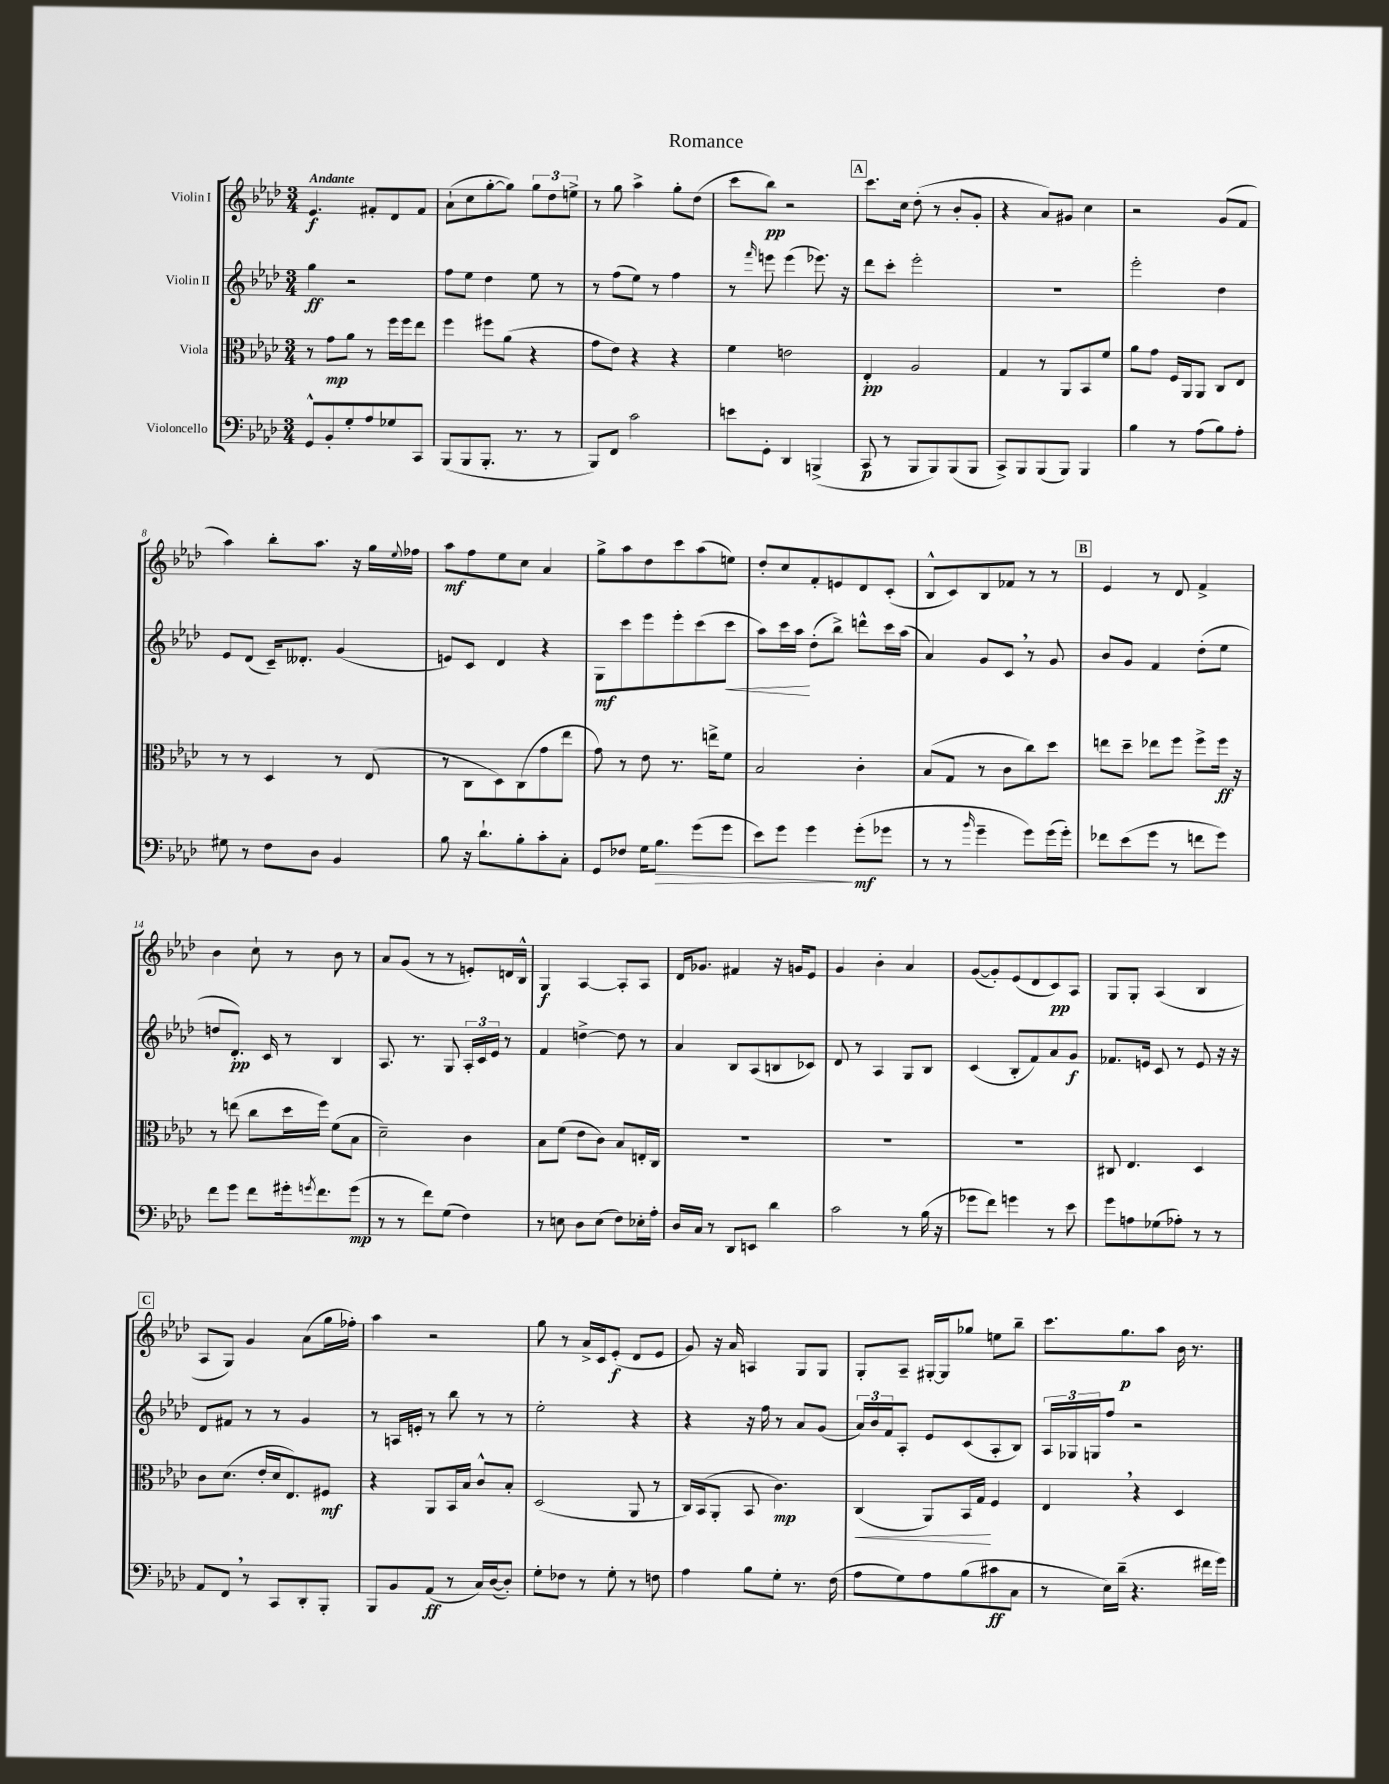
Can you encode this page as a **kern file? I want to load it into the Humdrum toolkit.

**kern	**kern	**kern	**kern
*staff4	*staff3	*staff2	*staff1
*clefF4	*clefC3	*clefG2	*clefG2
*k[b-e-a-d-]	*k[b-e-a-d-]	*k[b-e-a-d-]	*k[b-e-a-d-]
*M3/4	*M3/4	*M3/4	*M3/4
8GG^^	8r	4gg	4.e-
8BB-'	8g	.	.
8G'	8a-	2r	.
8A-	8r	.	8f#'
8G-	16ff	.	8d-
.	16ff	.	.
8CC	8ee-	.	8f#
=	=	=	=
(8BBB-	4ff	8ff	(8a-`
8BBB-	.	8ee-	8cc
8.BBB-'	8ff#	4dd-	[8gg'
.	(8a-	.	8gg])
8.r	.	.	.
.	4r	8ee-	12gg
.	.	.	12dd-
8r	.	8r	.
.	.	.	12ee^
=	=	=	=
8BBB-)	8g	8r	8r
8FF	8e-)	(8ff	8gg
2c	4r	8ee-)	4aa-^
.	.	8r	.
.	4r	4ff	8gg'
.	.	.	(8dd-
=	=	=	=
8e	4f	8r	8ccc
.	.	16qqfff	.
8GG'	.	8eee	8bb-)
4DD-	2e	(4eee	2r
(4BBB^	.	8.eee-)	.
.	.	16r	.
=	=	=	=
8CC	4E-'	8ddd-	8.ccc
8r	.	8ccc'	.
.	.	.	16cc
8BBB-	2A-	2eee-'	(8dd-'
8BBB-)	.	.	8r
(8BBB-	.	.	8b-'
8BBB-	.	.	8g'
=	=	=	=
8CC^)	4G	2.r	4r
8BBB-	.	.	.
(8BBB-	8r	.	8a-)
8BBB-)	8AA-	.	8g#
4BBB-	8BB-	.	4cc
.	8f	.	.
=	=	=	=
4B-	8a-	2eee-'	2r
.	8g	.	.
8r	16F	.	.
.	16AA-	.	.
(8A-	8AA-	.	.
8B-)	8C	4dd-	(8g
8A-'	8E-	.	8f
=	=	=	=
8G#	8r	8e-	4aa-)
8r	8r	(8d-	.
8F	4D-	16c~)	8bb-'
.	.	8.d--'	.
8D-	.	.	8.aa-
4BB-	8r	(4g	.
.	.	.	16r
.	(8E-	.	16gg
.	.	.	8qqee-
.	.	.	16ff-
=	=	=	=
8B-	8r	8e)	8aa-
16r	8C	8c	8ff
8.d-`	.	.	.
.	8D-)	4d-	8ee-
8B-'	(8C	.	8cc
8c'	8g	4r	4a-
8C'	8ee-	.	.
=	=	=	=
8GG	8g)	8G	8gg^
8F-	8r	8ccc	8aa-
16G	8e-	8eee-	8dd-
8.B-	.	.	.
.	8.r	8eee-'	8ccc
(8g	.	(8ccc	(8aa-
.	16ee^	.	.
8g	8f	8ccc	8ee)
=	=	=	=
8e-)	2B-	8aa-)	8dd-'
8g	.	16ccc	8cc
.	.	16aa-	.
4g	.	(8dd-'	8f'
.	.	8bb-^)	8e
(8g'	4c'	8ddd^^	8d-
8g-	.	16ccc	(8c'
.	.	(16aa-	.
=	=	=	=
8r	(8B-	4a-)	8B-^^
8r	8G	.	8c)
16qqb-	.	.	.
4g~	8r	8g	8B-
.	8c	8c	8f-
8g)	8cc)	8r	8r
(16g	8dd-	8g	8r
16g')	.	.	.
=	=	=	=
8f-	8ee	8b-	4e-
(8e-	8dd-~	8g	.
8g	8ee-	4f	8r
8r	8ff	.	8d-
8f	8ff^	(8dd-'	4f^
8g)	16ff	8ee-	.
.	16r	.	.
=	=	=	=
8f	8r	8dd	4b-
8g	(8ee	8.d-')	.
8f	8cc	.	8cc`
.	.	16c	.
16g#'	16dd-	8r	8r
8qg	.	.	.
8.f	16ff)	.	.
.	(8f	4B-	8b-
(8g	8B-	.	8r
=	=	=	=
8r	2d-~)	8.A-	8a-
8r	.	.	(8g
.	.	8.r	.
8f)	.	.	8r
(8G	.	8G	8r
4F)	4c	24A-'	8e')
.	.	24c	.
.	.	24e-	.
.	.	8r	16d
.	.	.	16B-^^
=	=	=	=
8r	8B-	4f	4G
8E	(8f	.	.
8D-	8e-	[4dd^	[4A-
(8E	8c)	.	.
8F)	8B-	8dd]	8A-']
16E-'	16E'	8r	8A-
16A-'	16C	.	.
=	=	=	=
16D-	2.r	4a-	16d-
16C	.	.	8.g-
8r	.	.	.
8DD-	.	8B-	4f#
8EE	.	(8A-	.
4d-	.	8B	16r
.	.	.	16g
.	.	8c-)	8e-
=	=	=	=
2c	2.r	8d-	4g
.	.	8r	.
.	.	4A-	4b-'
8r	.	8G	4a-
(16B-	.	8B-	.
16r	.	.	.
=	=	=	=
8g-	2.r	(4c	([8g
8f)	.	.	8g'])
4g	.	8B-'	(8e-
.	.	8f)	8d-
8r	.	8a-	8c)
8e-	.	8g	8A-
=	=	=	=
8g	8C#	8.f-	8G
8A	4.E-	.	8G'
.	.	16e	.
(8G-	.	8c	(4A-
8A-')	.	8r	.
8r	4D-	8e	4B-
8r	.	16r	.
.	.	16r	.
=	=	=	=
8AA-	8c	8d-	8A-
8FF	(8.d-	8f#	8G)
8r	.	8r	4g
.	16e-'	.	.
8CC	16d-	8r	.
.	8.E-)	.	.
8DD-'	.	4g	(8a-
8BBB-'	8F#	.	16gg
.	.	.	16ff-')
=	=	=	=
8BBB-	4r	8r	4aa-
8BB-	.	16A	.
.	.	16e'	.
(8AA-	8AA-	8r	2r
8r	16BB-	8bb-	.
.	16B-	.	.
16C)	8c^^	8r	.
([16D-	.	.	.
8D-'])	8B-'	8r	.
=	=	=	=
8G'	(2D-	2ee-'	8gg
8F-	.	.	8r
8r	.	.	16a-^
.	.	.	16c
8G'	.	.	(8e-'
8r	8AA-	4r	8d-
8F	8r	.	8e-
=	=	=	=
4A-	16C)	4r	8g)
.	(16BB-	.	.
.	8AA-'	.	16r
.	.	.	16a-
8B-	8BB-	16r	4A
.	.	16ff	.
8G'	4.c)	8r	.
8.r	.	8a-	8G
.	.	(8g	8G
(16F	.	.	.
=	=	=	=
8A-	(4C	24a-)	8G'
.	.	24b-	.
.	.	24f	.
8G)	.	8A-'	8A-~
8A-	8AA-)	8e-	[16G#'
.	.	.	16G#]
(8B-	16BB-	(8c	8gg-
.	16G	.	.
8c#	4F	8A-'	8ee
8C	.	8B-)	8bb-~
=	=	=	=
8r	4E-	24A-	8.ccc
.	.	24G-	.
.	.	24G	.
16E-)	.	8ff	.
(16d-~	.	.	8.gg
4.r	4r	2r	.
.	.	.	8aa-
.	4D-	.	16b-
.	.	.	8.r
16f#	.	.	.
16g)	.	.	.
==	==	==	==
*-	*-	*-	*-
